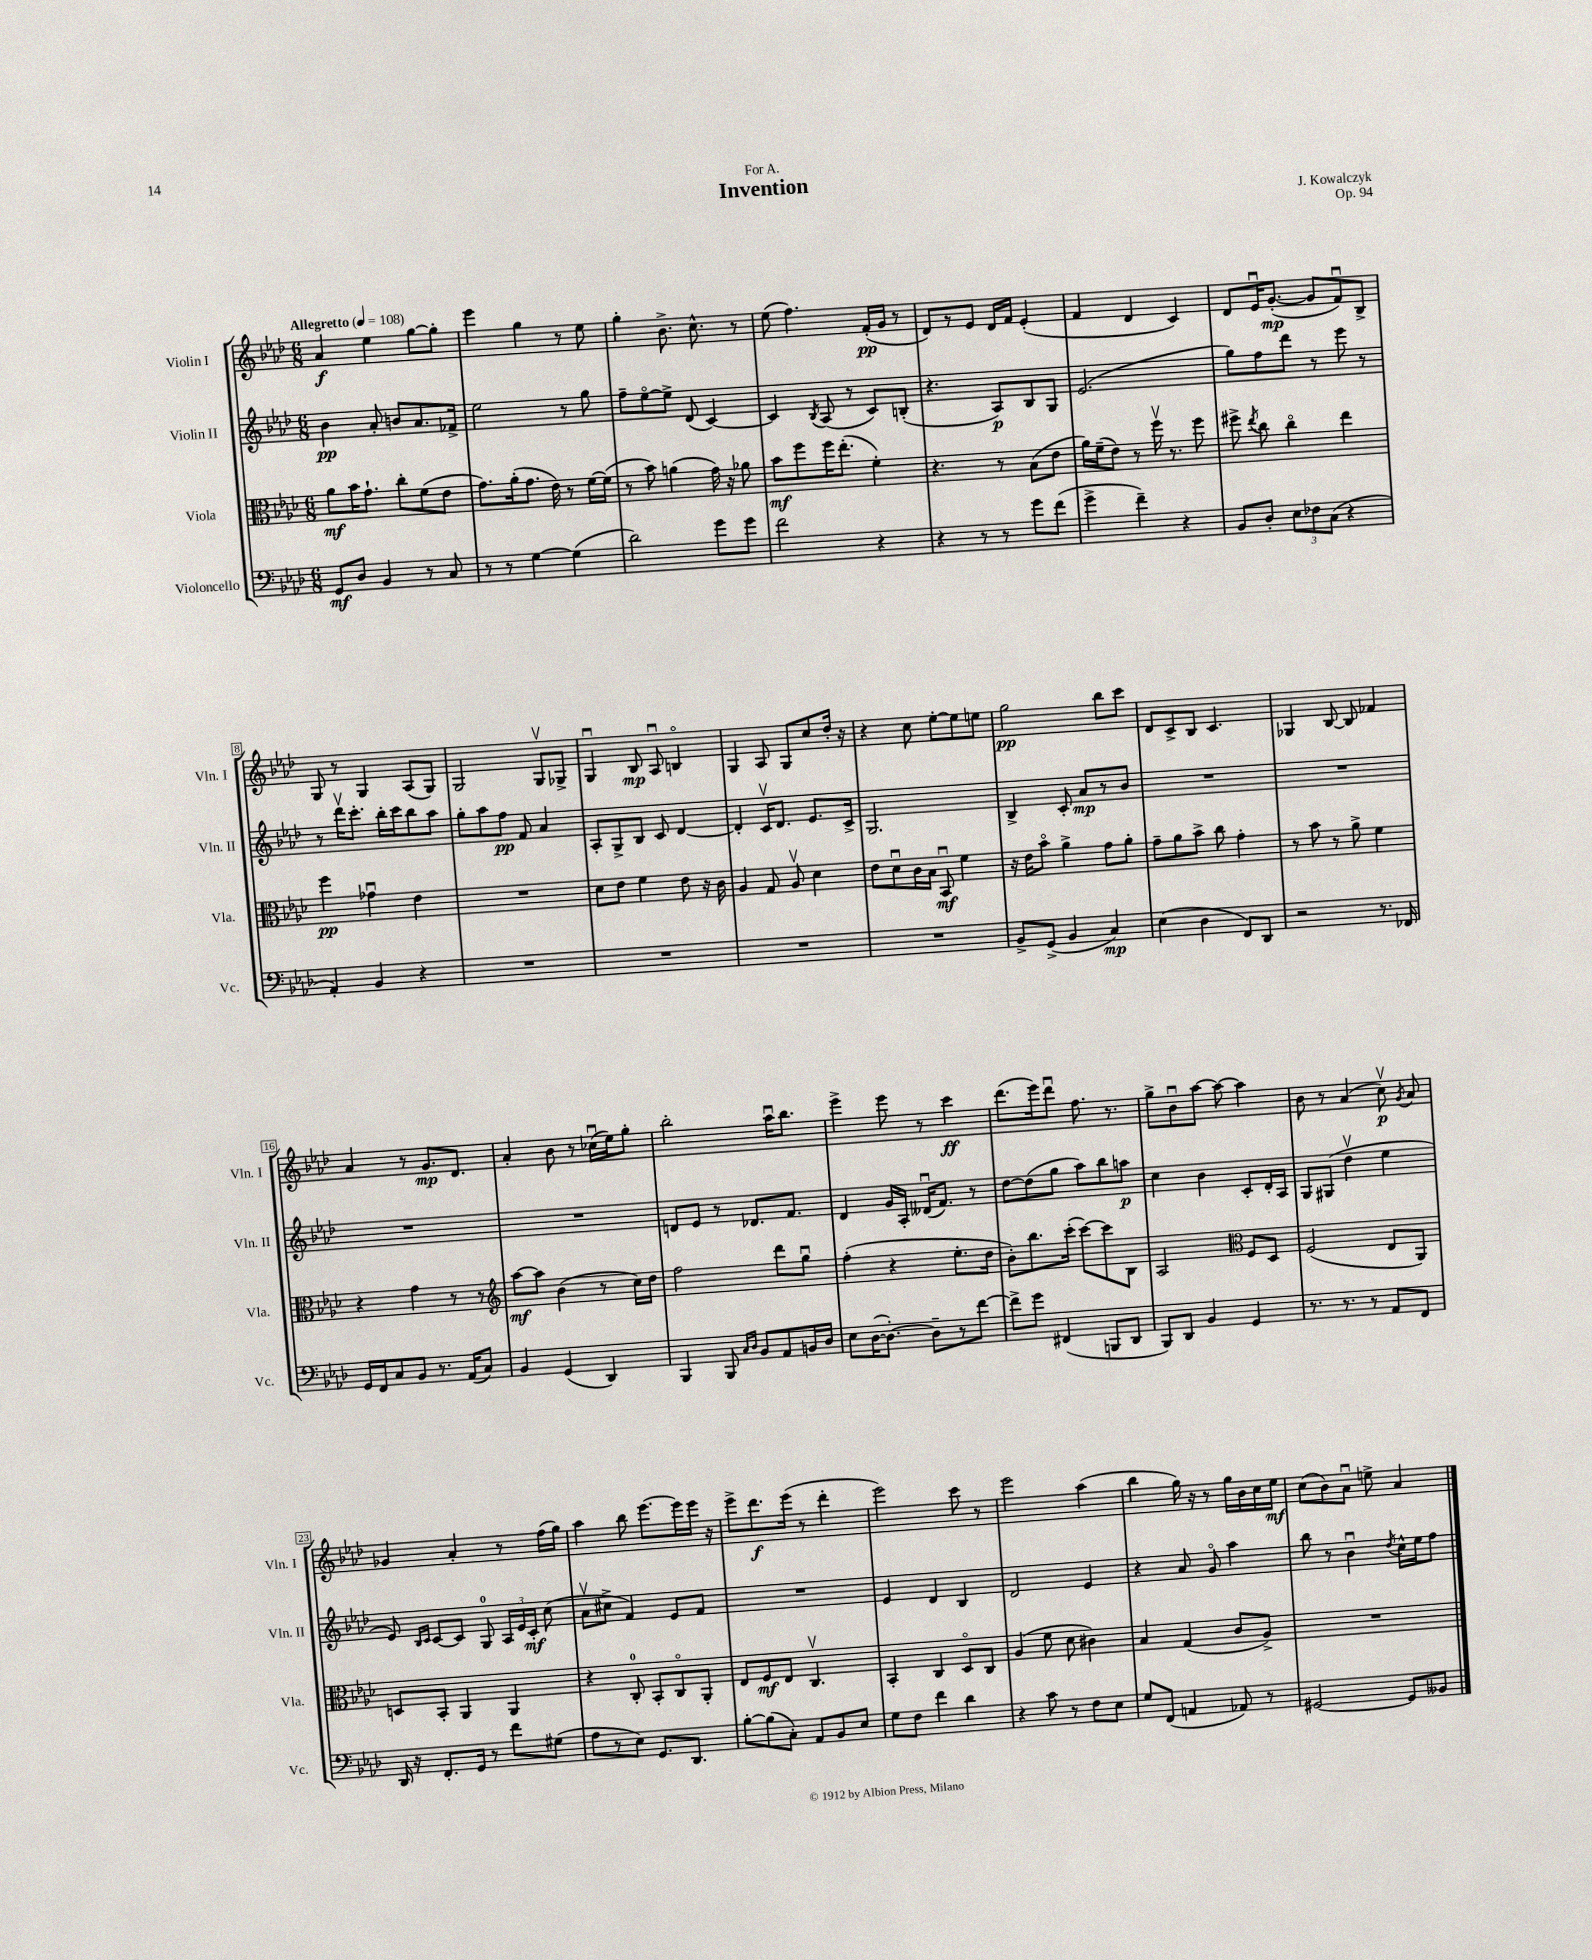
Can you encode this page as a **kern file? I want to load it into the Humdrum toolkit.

**kern	**dynam	**kern	**dynam	**kern	**dynam	**kern	**dynam
*part4	*part4	*part3	*part3	*part2	*part2	*part1	*part1
*staff4	*staff4	*staff3	*staff3	*staff2	*staff2	*staff1	*staff1
*I"Violoncello	*	*I"Viola	*	*I"Violin II	*	*I"Violin I	*
*I'Vc.	*	*I'Vla.	*	*I'Vln. II	*	*I'Vln. I	*
*clefF4	*	*clefC3	*	*clefG2	*	*clefG2	*
*k[b-e-a-d-]	*	*k[b-e-a-d-]	*	*k[b-e-a-d-]	*	*k[b-e-a-d-]	*
*M6/8	*	*M6/8	*	*M6/8	*	*M6/8	*
*MM108	*	*MM108	*	*MM108	*	*MM108	*
=1	=1	=1	=1	=1	=1	=1	=1
!	!	!	!	!	!	!LO:TX:a:B:t=Allegretto	!
8GG/L	mf	8a-\L	mf	4b-\	pp	4a-/	f
8D-/J	.	16b-\K	.	.	.	.	.
.	.	8.g`\J	.	.	.	.	.
4BB-/	.	.	.	8a-'/	.	4ee-\	.
.	.	8cc'\L	.	8bn/L	.	.	.
8r	.	(8f\	.	8.a-/	.	[8gg\L	.
8C/	.	8e-\J	.	.	.	8gg'\J]	.
.	.	.	.	16f-X^/Jk	.	.	.
=2	=2	=2	=2	=2	=2	=2	=2
8r	.	8.g\L)	.	2ee-\	.	4eee-\	.
8r	.	.	.	.	.	.	.
.	.	(16a-'\k	.	.	.	.	.
[4G\	.	8.g\J	.	.	.	4gg\	.
.	.	16e-\)	.	.	.	.	.
(4G\]	.	8r	.	8r	.	8r	.
.	.	[16f\LL	.	8gg\	.	8ee-\	.
.	.	(16f\JJ]	.	.	.	.	.
=3	=3	=3	=3	=3	=3	=3	=3
2d-\)	.	8r	.	8ff~\L	.	4gg'\	.
.	.	8b-\)	.	[8ee-\	.	.	.
.	.	(4an\	.	8ee-^\J]	.	8.b-^\	.
.	.	.	.	(8d-/	.	.	.
.	.	.	.	.	.	8.cc^^\	.
8g\L	.	16g\)	.	[4c/)	.	.	.
.	.	16r	.	.	.	.	.
8g\J	.	8a-X\	.	.	.	8r	.
=4	=4	=4	=4	=4	=4	=4	=4
2f\	.	8b-\L	mf	4c/]	.	(8ee-\	.
.	.	8ff\	.	.	.	4.ff\)	.
.	.	.	.	8qB-/	.	.	.
.	.	16ff\K	.	(8A-/	.	.	.
.	.	(8.ee-'\J	.	.	.	.	.
.	.	.	.	8r	.	.	.
4r	.	4f'\)	.	8c/L)	.	(16f'/LL	pp
.	.	.	.	.	.	16g/JJ	.
.	.	.	.	(8Bn'/J	.	8r	.
=5	=5	=5	=5	=5	=5	=5	=5
4r	.	4.r	.	4.r	.	8d-/L)	.
.	.	.	.	.	.	8r	.
8r	.	.	.	.	.	8e-/J	.
8r	.	8r	.	8A-/L)	p	16d-/LL	.
.	.	.	.	.	.	16f/JJ	.
8g\L	.	(8B-\L	.	8B-/	.	(4e-'/	.
(8f\J	.	8e-\J	.	8G/J	.	.	.
=6	=6	=6	=6	=6	=6	=6	=6
4g^\	.	16a-\LL)	.	(2.e-/	.	4f/	.
.	.	(16f~\J	.	.	.	.	.
.	.	8e-\J)	.	.	.	.	.
4f~\)	.	8r	.	.	.	4d-/	.
.	.	16ffv\	.	.	.	.	.
.	.	8.r	.	.	.	.	.
4r	.	.	.	.	.	4c/)	.
.	.	8ff\	.	.	.	.	.
=7	=7	=7	=7	=7	=7	=7	=7
8BB-/L	.	8ff#X^\	.	8gg\L)	.	8d-/L	.
.	.	8qee-/	.	.	.	.	.
8D-'/J	.	8cc\	.	8ff\	.	16e-u/K	.
.	.	.	.	.	.	([8.g'/J	mp
12E-\L	.	4cc\	.	8ddd-\J	.	.	.
12F-X\	.	.	.	.	.	.	.
.	.	.	.	8r	.	8g/L]	.
(12C\J	.	.	.	.	.	.	.
4r	.	4ee-\	.	8eee-\	.	8fu/)	.
.	.	.	.	8r	.	8B-^/J	.
!!LO:LB:g=z
=8	=8	=8	=8	=8	=8	=8	=8
4AA-'/)	.	4ff\	pp	8r	.	8G/	.
.	.	.	.	16ddd-v\KL	.	8r	.
.	.	.	.	8.ccc'\J	.	.	.
4BB-/	.	4g-Xu\	.	.	.	4G/	.
.	.	.	.	16bb-'\LL	.	.	.
.	.	.	.	16ccc\J	.	.	.
4r	.	4e-\	.	8bb-\	.	(8A-/L	.
.	.	.	.	8aa-\J	.	8G/J)	.
=9	=9	=9	=9	=9	=9	=9	=9
2.r	.	2.r	.	8gg'\L	.	2G/	.
.	.	.	.	8aa-\	.	.	.
.	.	.	.	8ff\J	pp	.	.
.	.	.	.	8f/	.	.	.
.	.	.	.	4a-/	.	8Gv/L	.
.	.	.	.	.	.	8G-X^/J	.
=10	=10	=10	=10	=10	=10	=10	=10
2.r	.	8d-\L	.	8A-'/L	.	4Gu/	.
.	.	8e-\J	.	8G^/	.	.	.
.	.	4f\	.	8B-/J	.	8B-/	mp
.	.	.	.	8c/	.	8A-u/	.
.	.	8e-\	.	[4d-/	.	4Bn/	.
.	.	16r	.	.	.	.	.
.	.	16c\	.	.	.	.	.
=11	=11	=11	=11	=11	=11	=11	=11
2.r	.	4A-/	.	4d-'/]	.	4G/	.
.	.	8G/	.	16cv/KL	.	8A-/	.
.	.	.	.	8.d-/J	.	.	.
.	.	8A-v/	.	.	.	8G/L	.
.	.	4d-\	.	8.e-/L	.	8cc/	.
.	.	.	.	.	.	16dd-'/Jk	.
.	.	.	.	16c^/Jk	.	16r	.
=12	=12	=12	=12	=12	=12	=12	=12
2.r	.	8e-\L	.	2.G/	.	4r	.
.	.	8d-u\	.	.	.	.	.
.	.	16c\L	.	.	.	8cc\	.
.	.	16B-\JJ	.	.	.	.	.
.	.	8BB-u/	mf	.	.	[8ee-'\L	.
.	.	4f\	.	.	.	8ee-\]	.
.	.	.	.	.	.	8een\J	.
=13	=13	=13	=13	=13	=13	=13	=13
8BB-^/L	.	16r	.	4B-^/	.	2gg\	pp
.	.	16e-\KL	.	.	.	.	.
(8GG^/J	.	8b-\J	.	.	.	.	.
4BB-/	.	4a-^\	.	8c'/	.	.	.
.	.	.	.	8a-/L	mp	.	.
4C/)	mp	8g\L	.	8r	.	8bb-\L	.
.	.	8a-'\J	.	8b-/J	.	8ccc\J	.
=14	=14	=14	=14	=14	=14	=14	=14
(4E-\	.	8g~\L	.	2.r	.	8d-/L	.
.	.	8a-\	.	.	.	8c^/	.
4D-\	.	8b-^\J	.	.	.	8B-/J	.
.	.	8cc\	.	.	.	4.c/	.
8FF/L)	.	4g'\	.	.	.	.	.
8DD-/J	.	.	.	.	.	.	.
=15	=15	=15	=15	=15	=15	=15	=15
2r	.	8r	.	2.r	.	4G-X/	.
.	.	8b-\	.	.	.	.	.
.	.	8r	.	.	.	[8B-/	.
.	.	8a-^\	.	.	.	8B-/]	.
8.r	.	4f\	.	.	.	4f-X/	.
16FF-X/	.	.	.	.	.	.	.
!!LO:LB:g=z
=16	=16	=16	=16	=16	=16	=16	=16
16GG/LL	.	4r	.	2.r	.	4a-/	.
16FF/J	.	.	.	.	.	.	.
8C/	.	.	.	.	.	.	.
8BB-/J	.	4g\	.	.	.	8r	.
8.r	.	.	.	.	.	8.g/L	mp
.	.	8r	.	.	.	.	.
(16AA-/KL	.	.	.	.	.	8.d-/J	.
8C/J)	.	8r	.	.	.	.	.
=17	=17	=17	=17	=17	=17	=17	=17
*	*	*clefG2	*	*	*	*	*
4BB-/	.	[8aa-\L	mf	2.r	.	4a-'/	.
.	.	8aa-\J]	.	.	.	.	.
(4GG/	.	(4b-\	.	.	.	8b-\	.
.	.	.	.	.	.	8r	.
4DD-/)	.	8r	.	.	.	(16cc-Xu\LL	.
.	.	.	.	.	.	16ee-\J)	.
.	.	16cc\LL)	.	.	.	8gg'\J	.
.	.	16dd-\JJ	.	.	.	.	.
=18	=18	=18	=18	=18	=18	=18	=18
4BBB-/	.	2ff\	.	8dn/L	.	2bb-'\	.
.	.	.	.	8e-/J	.	.	.
8BBB-/	.	.	.	8r	.	.	.
16qqC/LL	.	.	.	.	.	.	.
16qqD-/JJ	.	.	.	.	.	.	.
8BB-/L	.	.	.	8.d-X/L	.	.	.
8AA-/	.	8ddd-\L	.	.	.	16aa-u\KL	.
.	.	.	.	8.f/J	.	8.bb-\J	.
16BBn/L	.	8ggu\J	.	.	.	.	.
16D-/JJ	.	.	.	.	.	.	.
=19	=19	=19	=19	=19	=19	=19	=19
8E-\L	.	(4ff'\	.	4d-/	.	4eee-^\	.
([16D-\K	.	.	.	.	.	.	.
8.D-'\J_)	.	.	.	.	.	.	.
.	.	4r	.	16g/LL	.	8eee-\	.
.	.	.	.	16A-'/JJ	.	.	.
8D-~\L]	.	.	.	(16d--Xu/KL	.	8r	.
.	.	.	.	8.f/J)	.	.	.
8r	.	8.ee-'\L	.	.	.	4ccc\	ff
[8f\J	.	.	.	8r	.	.	.
.	.	16dd-\Jk	.	.	.	.	.
=20	=20	=20	=20	=20	=20	=20	=20
8f^\L]	.	8b-'\L)	.	[8dd-\L	.	(8.ddd-\L	.
8g\J	.	8.bb-\	.	(8dd-\]	.	.	.
.	.	.	.	.	.	16eee-\k)	.
(4FF#X/	.	.	.	8gg\J	.	8ddd-u\J	.
.	.	(16ccc'\Jk	.	.	.	.	.
.	.	[8ccc\L)	.	8aa-\L)	.	8.ff\	.
8BBBn/L	.	8ccc\]	.	8bb-\	.	.	.
.	.	.	.	.	.	8.r	.
8DD-/J	.	8B-\J	.	8aan\J	p	.	.
=21	=21	=21	=21	=21	=21	=21	=21
8BBB-/L)	.	2A-/	.	4cc\	.	8gg^\L	.
8DD-/J	.	.	.	.	.	8b-u\	.
4BB-/	.	.	.	4b-\	.	[8aa-\J	.
.	.	.	.	.	.	8aa-\_	.
*	*	*clefC3	*	*	*	*	*
4GG/	.	8F/L	.	8c'/L	.	4aa-\]	.
.	.	8D-/J	.	16d-'/L	.	.	.
.	.	.	.	16A-/JJ	.	.	.
=22	=22	=22	=22	=22	=22	=22	=22
8.r	.	(2F/	.	8G/L	.	8b-\	.
.	.	.	.	(8G#X/J	.	8r	.
8.r	.	.	.	.	.	.	.
.	.	.	.	4dd-v\	.	(4a-/	.
8r	.	.	.	.	.	.	.
8AA-/L	.	8E-/L	.	4ee-\	.	8ccv\)	p
.	.	.	.	.	.	8qg/	.
8FF/J	.	8AA-/J)	.	.	.	8a-/	.
!!LO:LB:g=z
=23	=23	=23	=23	=23	=23	=23	=23
16DD-/	.	8Dn/L	.	8e-/)	.	4g-X/	.
16r	.	.	.	.	.	.	.
.	.	.	.	16qqB-/LL	.	.	.
.	.	.	.	16qqc/JJ	.	.	.
8.FF'/L	.	8BB-'/J	.	[8c/L	.	.	.
.	.	4AA-/	.	8c/J]	.	4a-'/	.
16GG/Jk	.	.	.	.	.	.	.
8r	.	.	.	8G/	.	.	.
8f\L	.	4AA-/	.	24A-/LL	.	8r	.
.	.	.	.	24e-/	.	.	.
.	.	.	.	24c'/JJ	mf	.	.
(8G#X\J	.	.	.	(8cc\	.	(16ff\LL	.
.	.	.	.	.	.	16gg\JJ)	.
=24	=24	=24	=24	=24	=24	=24	=24
8A-\L	.	4r	.	8a-v\L	.	4aa-\	.
8r	.	.	.	8cc#X^\J	.	.	.
8E-\J)	.	8C'/	.	4f/)	.	8bb-\	.
8.GG/L	.	8BB-'/L	.	.	.	[8.eee-\L	.
.	.	8C/	.	8e-/L	.	.	.
8.DD-/J	.	.	.	.	.	16eee-\L]	.
.	.	8AA-'/J	.	8f/J	.	16eee-\JJ	.
.	.	.	.	.	.	16r	.
=25	=25	=25	=25	=25	=25	=25	=25
[8B-'\L	.	8E-/L	.	2.r	.	8eee-^\L	.
(8B-\]	.	8F/	mf	.	.	8.ddd-\	f
8C'\J)	.	8E-/J	.	.	.	.	.
.	.	.	.	.	.	(16eee-\Jk	.
8AA-/L	.	4.Cv/	.	.	.	8r	.
8BB-/	.	.	.	.	.	4ddd-'\	.
8E-/J	.	.	.	.	.	.	.
=26	=26	=26	=26	=26	=26	=26	=26
8G\L	.	4BB-'/	.	4e-/	.	2eee-\)	.
8F\J	.	.	.	.	.	.	.
4f\	.	4C/	.	4d-/	.	.	.
4d-\	.	8D-/L	.	4B-/	.	8ccc\	.
.	.	8C/J	.	.	.	8r	.
=27	=27	=27	=27	=27	=27	=27	=27
4r	.	(4A-/	.	2d-/	.	2eee-\	.
8c\	.	8f\	.	.	.	.	.
8r	.	8d-\	.	.	.	.	.
8F\L	.	4c#X\)	.	4e-/	.	(4aa-\	.
8E-\J	.	.	.	.	.	.	.
=28	=28	=28	=28	=28	=28	=28	=28
8G/L	.	4B-/	.	4r	.	4bb-\	.
(8FF/J	.	.	.	.	.	.	.
4AAn/	.	(4G/	.	8a-/	.	16gg\)	.
.	.	.	.	.	.	16r	.
.	.	.	.	8g/	.	8r	.
8AA-X/)	.	8c/L	.	4aa-\	.	16gg\LL	.
.	.	.	.	.	.	16b-\	.
8r	.	8A-^/J)	.	.	.	16cc\	.
.	.	.	.	.	.	16ee-\JJ	mf
=29	=29	=29	=29	=29	=29	=29	=29
[2GG#X/	.	2.r	.	8bb-\	.	(8cc\L	.
.	.	.	.	8r	.	8b-\)	.
.	.	.	.	4b-u\	.	8a-u\J	.
.	.	.	.	.	.	8een^\	.
.	.	.	.	8qdd-/	.	.	.
8GG#/L]	.	.	.	16cc^^\LL	.	4a-/	.
.	.	.	.	16ee-\J	.	.	.
8BB--X/J	.	.	.	8ff\J	.	.	.
==	==	==	==	==	==	==	==
*-	*-	*-	*-	*-	*-	*-	*-
